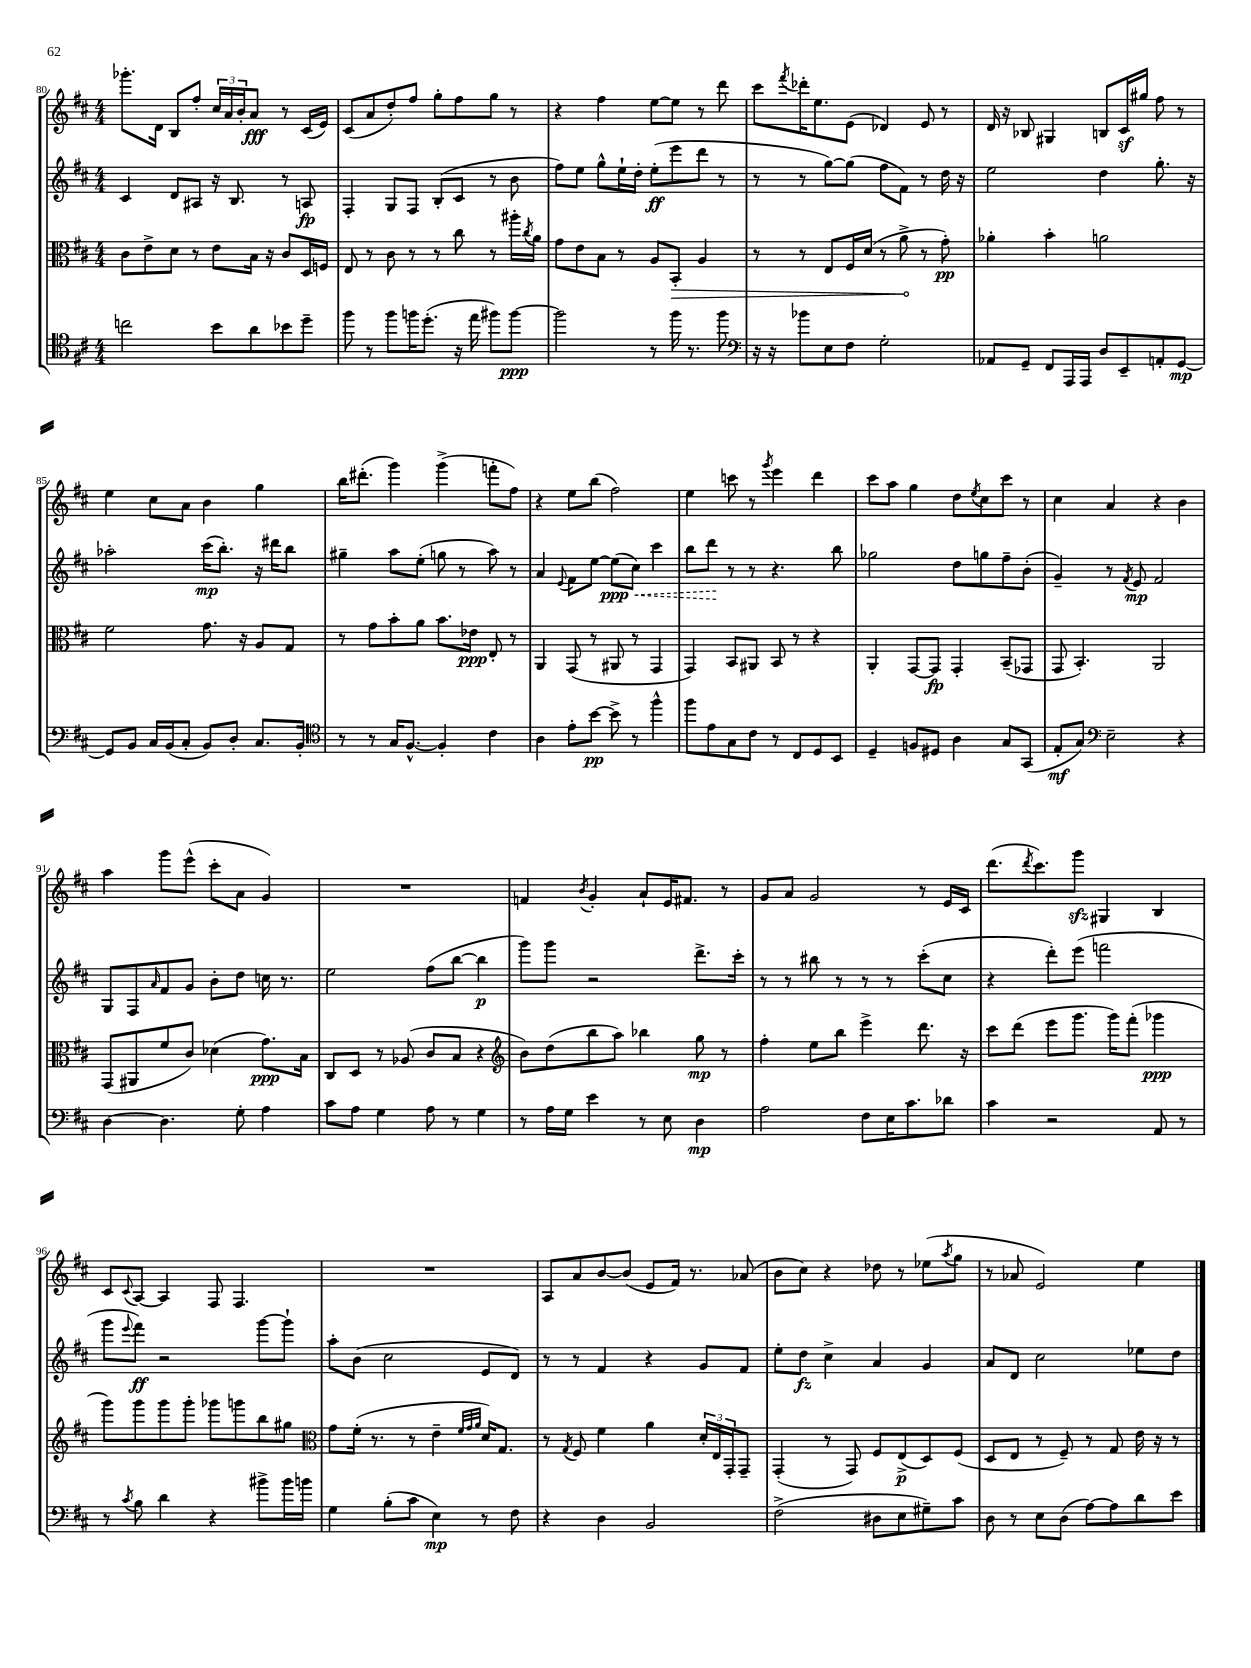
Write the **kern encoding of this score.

**kern	**dynam	**kern	**dynam	**kern	**dynam	**kern	**dynam
*part4	*part4	*part3	*part3	*part2	*part2	*part1	*part1
*staff4	*staff4	*staff3	*staff3	*staff2	*staff2	*staff1	*staff1
*clefC4	*	*clefC3	*	*clefG2	*	*clefG2	*
*k[f#c#]	*	*k[f#c#]	*	*k[f#c#]	*	*k[f#c#]	*
*M4/4	*	*M4/4	*	*M4/4	*	*M4/4	*
=80	=80	=80	=80	=80	=80	=80	=80
2ccn\	.	8c#\L	.	4c#/	.	8.ggg-X'\L	.
.	.	8e^\	.	.	.	.	.
.	.	.	.	.	.	16d\Jk	.
.	.	8d\J	.	8d/L	.	8B/L	.
.	.	8r	.	8A#X/J	.	8ff#'/J	.
8b\L	.	8e\L	.	16r	.	24cc#/LL	.
.	.	.	.	.	.	24a/	.
.	.	.	.	8.B/	.	.	.
.	.	.	.	.	.	24b'/J	.
8a\	.	16B\Jk	.	.	.	8a/J	fff
.	.	16r	.	.	.	.	.
8b-X\	.	8c#/L	.	8r	.	8r	.
8dd~\J	.	16D/L	.	8An/	fp	(16c#/LL	.
.	.	16Fn/JJ	.	.	.	16e/JJ)	.
=81	=81	=81	=81	=81	=81	=81	=81
8ff#\	.	8E/	.	4F#'/	.	(8c#/L	.
8r	.	8r	.	.	.	8a/	.
8ff#\L	.	8c#\	.	8G/L	.	8dd'/)	.
16ffn\K	.	8r	.	8F#/J	.	8ff#/J	.
(8.dd'\J	.	.	.	.	.	.	.
.	.	8r	.	(8B'/L	.	8gg'\L	.
16r	.	8cc#\	.	8c#/J	.	8ff#\	.
16ee\	.	.	.	.	.	.	.
8ff#X\L)	.	8r	.	8r	.	8gg\J	.
[8ff#\J	ppp	16aa#X'\LL	.	8b\	.	8r	.
.	.	8qcc#/	.	.	.	.	.
.	.	16a\JJ	.	.	.	.	.
=82	=82	=82	=82	=82	=82	=82	=82
2ff#\]	.	8g\L	.	8ff#\L)	.	4r	.
.	.	8e\	.	8ee\J	.	.	.
.	.	8B\J	.	8gg^^\L	.	4ff#\	.
.	.	8r	.	16ee`\L	.	.	.
.	.	.	.	16dd'\JJ	.	.	.
8r	.	8A/L	.	(8ee'\L	ff	[8ee\L	.
!	!	!	!LO:HP:b	!	!	!	!
16ff#\	.	8BB'/J	>	8eee\	.	8ee\J]	.
8.r	.	.	.	.	.	.	.
.	.	4A/	.	8ddd\J	.	8r	.
8ff#\	.	.	.	8r	.	8ddd\	.
=83	=83	=83	=83	=83	=83	=83	=83
*clefF4	*	*	*	*	*	*	*
16r	.	8r	.	8r	.	8ccc#\L	.
16r	.	.	.	.	.	.	.
.	.	.	.	.	.	8qfff#/	.
8b-X\L	.	8r	.	8r	.	16ddd-X'\K	.
.	.	.	.	.	.	8.ee\	.
8E\	.	8E/L	.	[8gg\L)	.	.	.
8F#\J	.	16F#/L	.	(8gg\J]	.	(8e\J	.
.	.	(16d/JJ	.	.	.	.	.
2G'\	.	8r	.	8ff#\L	.	4d-X/)	.
.	.	8a^\	.	8f#\J)	.	.	.
.	.	8r	]	8r	.	8e/	.
.	.	8g'\)	pp	16dd\	.	8r	.
.	.	.	.	16r	.	.	.
=84	=84	=84	=84	=84	=84	=84	=84
8AA-X/L	.	4a-X'\	.	2ee\	.	16d/	.
.	.	.	.	.	.	16r	.
8GG~/J	.	.	.	.	.	8B-X/	.
8FF#/L	.	4b'\	.	.	.	4G#X/	.
16AAA/L	.	.	.	.	.	.	.
16AAA/JJ	.	.	.	.	.	.	.
8D/L	.	2an\	.	4dd\	.	8Bn/L	.
8EE~/	.	.	.	.	.	16c#z/L	.
.	.	.	.	.	.	16gg#X/JJ	.
8AAn'/	.	.	.	8.gg'\	.	8ff#\	.
[8GG/J	mp	.	.	.	.	8r	.
.	.	.	.	16r	.	.	.
!!LO:LB:g=z
=85	=85	=85	=85	=85	=85	=85	=85
8GG/L]	.	2f#\	.	2aa-X'\	.	4ee\	.
8BB/J	.	.	.	.	.	.	.
16C#/LL	.	.	.	.	.	8cc#\L	.
(16BB/J	.	.	.	.	.	.	.
8C#'/J	.	.	.	.	.	8a\J	.
8BB/L)	.	8.g\	.	(16ccc#\KL	mp	4b\	.
.	.	.	.	8.bb'\J)	.	.	.
8D'/J	.	.	.	.	.	.	.
.	.	16r	.	.	.	.	.
8.C#/L	.	8A/L	.	16r	.	4gg\	.
.	.	.	.	16ddd#X\KL	.	.	.
.	.	8G/J	.	8bb\J	.	.	.
16BB'/Jk	.	.	.	.	.	.	.
=86	=86	=86	=86	=86	=86	=86	=86
*clefC4	*	*	*	*	*	*	*
8r	.	8r	.	4gg#X~\	.	16bb\KL	.
.	.	.	.	.	.	(8.ddd#X'\J	.
8r	.	8g\L	.	.	.	.	.
16G/KL	.	8b'\	.	8aa\L	.	4ggg\)	.
[8.F#^^/J	.	.	.	.	.	.	.
.	.	8a\J	.	(8ee'\J	.	.	.
4F#'/]	.	8.b\L	.	8ggn\	.	(4ggg^\	.
.	.	.	.	8r	.	.	.
.	.	16e-X\Jk	ppp	.	.	.	.
4c#\	.	8E'/	.	8aa\)	.	8fffn'\L	.
.	.	8r	.	8r	.	8ff#\J)	.
=87	=87	=87	=87	=87	=87	=87	=87
4A\	.	4AA/	.	4a/	.	4r	.
.	.	.	.	8qqe/	.	.	.
8e'\L	.	(8GG/	.	8f#\L	.	8ee\L	.
[8b\J	pp	8r	.	[8ee\J	.	(8bb\J	.
!	!	!	!	!	!LO:HP:b	!	!
8b^\]	.	8AA#X/	.	(8ee\L]	< ppp	2ff#\)	.
8r	.	8r	.	8cc#\J)	.	.	.
4ff#^^\	.	4GG/	.	4ccc#\	.	.	.
=88	=88	=88	=88	=88	=88	=88	=88
8ff#\L	.	4GG/)	.	8bb\L	.	4ee\	.
8e\	.	.	.	8ddd\J	.	.	.
8G\	.	8BB/L	.	8r	[	8cccn\	.
8c#\J	.	8AA#X/J	.	8r	.	8r	.
.	.	.	.	.	.	8qggg/	.
8r	.	8BB/	.	4.r	.	4eee\	.
8C#/L	.	8r	.	.	.	.	.
8D/	.	4r	.	.	.	4ddd\	.
8BB/J	.	.	.	8bb\	.	.	.
=89	=89	=89	=89	=89	=89	=89	=89
4D~/	.	4AA'/	.	2gg-X\	.	8ccc#\L	.
.	.	.	.	.	.	8aa\J	.
8Fn/L	.	[8GG/L	.	.	.	4gg\	.
8D#X/J	.	8GG/J]	fp	.	.	.	.
4A\	.	4GG'/	.	8dd\L	.	8dd\L	.
.	.	.	.	.	.	8qee/	.
.	.	.	.	8ggn\	.	8cc#\	.
8G/L	.	(8BB~/L	.	8ff#~\	.	8ccc#\J	.
(8GG/J	.	8GG-X/J	.	(8b'\J	.	8r	.
=90	=90	=90	=90	=90	=90	=90	=90
8E'/L	mf	8GG/	.	4g~/)	.	4cc#\	.
8G/J)	.	4.BB'/)	.	.	.	.	.
*clefF4	*	*	*	*	*	*	*
2E~\	.	.	.	8r	.	4a/	.
.	.	.	.	8qf#/	.	.	.
.	.	.	.	8e/	mp	.	.
.	.	2AA/	.	2f#/	.	4r	.
4r	.	.	.	.	.	4b\	.
!!LO:LB:g=z
=91	=91	=91	=91	=91	=91	=91	=91
[4D\	.	(8GG/L	.	8G/L	.	4aa\	.
.	.	8AA#X/	.	8F#/	.	.	.
.	.	.	.	16qqa/	.	.	.
4.D\]	.	8f#/	.	8f#/	.	8ggg\L	.
.	.	8c#/J)	.	8g/J	.	(8eee^^\J	.
.	.	(4d-X\	.	8b'\L	.	8ccc#'\L	.
8G'\	.	.	.	8dd\J	.	8a\J	.
4A\	.	8.g\L)	ppp	16ccn\	.	4g/)	.
.	.	.	.	8.r	.	.	.
.	.	16B\Jk	.	.	.	.	.
=92	=92	=92	=92	=92	=92	=92	=92
8c#\L	.	8C#/L	.	2ee\	.	1r	.
8A\J	.	8D/J	.	.	.	.	.
4G\	.	8r	.	.	.	.	.
.	.	(8A-X/	.	.	.	.	.
8A\	.	8c#/L	.	(8ff#\L	.	.	.
8r	.	8B/J	.	[8bb\J	.	.	.
4G\	.	4r	.	4bb\]	p	.	.
=93	=93	=93	=93	=93	=93	=93	=93
*	*	*clefG2	*	*	*	*	*
8r	.	8b\L)	.	8ggg\L)	.	4fn/	.
16A\LL	.	(8dd\	.	8ggg\J	.	.	.
16G\JJ	.	.	.	.	.	.	.
.	.	.	.	.	.	8qb/	.
4e\	.	8bb\	.	2r	.	4g'/	.
.	.	8aa\J)	.	.	.	.	.
8r	.	4bb-X\	.	.	.	8a`/L	.
8E\	.	.	.	.	.	16e/K	.
.	.	.	.	.	.	8.f#X/J	.
4D\	mp	8gg\	mp	8.ddd^\L	.	.	.
.	.	8r	.	.	.	8r	.
.	.	.	.	16ccc#'\Jk	.	.	.
=94	=94	=94	=94	=94	=94	=94	=94
2A\	.	4ff#'\	.	8r	.	8g/L	.
.	.	.	.	8r	.	8a/J	.
.	.	8ee\L	.	8bb#X\	.	2g/	.
.	.	8bb\J	.	8r	.	.	.
8F#\L	.	4eee^\	.	8r	.	.	.
16E\K	.	.	.	8r	.	.	.
8.c#\	.	.	.	.	.	.	.
.	.	8.ddd\	.	(8ccc#'\L	.	8r	.
8d-X\J	.	.	.	8cc#\J	.	16e/LL	.
.	.	16r	.	.	.	16c#/JJ	.
=95	=95	=95	=95	=95	=95	=95	=95
4c#\	.	8ccc#\L	.	4r	.	(8.ddd\L	.
.	.	(8ddd\J	.	.	.	.	.
.	.	.	.	.	.	8qddd/	.
.	.	.	.	.	.	8.ccc#\)	.
2r	.	8eee\L	.	8ddd'\L)	.	.	.
.	.	8.ggg\J	.	(8eee\J	.	8gggzz\J	.
.	.	.	.	2fffn\	.	4G#X/	.
.	.	16ggg\KL)	.	.	.	.	.
.	.	(8fff#'\J	.	.	.	.	.
8AA/	.	4ggg-X\	ppp	.	.	4B/	.
8r	.	.	.	.	.	.	.
!!LO:LB:g=z
=96	=96	=96	=96	=96	=96	=96	=96
8r	.	8ggg\L)	.	8ggg\L	.	8c#/L	.
8qc#/	.	.	.	8qqeee/	.	8qqc#/	.
8B\	.	8ggg\	.	8fff#\J)	ff	[8A/J	.
4d\	.	8ggg\	.	2r	.	4A/]	.
.	.	8ggg'\J	.	.	.	.	.
4r	.	8ggg-X\L	.	.	.	8F#/	.
.	.	8gggn\	.	.	.	4.F#/	.
8b#X^\L	.	8bb\	.	[8ggg\L	.	.	.
16b#\L	.	8gg#X\J	.	8ggg`\J]	.	.	.
16bn\JJ	.	.	.	.	.	.	.
=97	=97	=97	=97	=97	=97	=97	=97
*	*	*clefC3	*	*	*	*	*
4G\	.	8g\L	.	8aa'\L	.	1r	.
.	.	(16f#'\Jk	.	(8b\J	.	.	.
.	.	8.r	.	.	.	.	.
(8B'\L	.	.	.	2cc#\	.	.	.
8c#\J	.	8r	.	.	.	.	.
4E\)	mp	4e~\	.	.	.	.	.
.	.	32qqf#/LLL	.	.	.	.	.
.	.	32qqg/	.	.	.	.	.
.	.	32qqa/JJJ	.	.	.	.	.
8r	.	16d/KL)	.	8e/L	.	.	.
.	.	8.G/J	.	.	.	.	.
8F#\	.	.	.	8d/J)	.	.	.
=98	=98	=98	=98	=98	=98	=98	=98
4r	.	8r	.	8r	.	8A/L	.
.	.	8qG/	.	.	.	.	.
.	.	8F#/	.	8r	.	8a/	.
4D\	.	4f#\	.	4f#/	.	[8b/	.
.	.	.	.	.	.	(8b/J]	.
2BB/	.	4a\	.	4r	.	8e/L	.
.	.	.	.	.	.	16f#/Jk)	.
.	.	.	.	.	.	8.r	.
.	.	24d'/LL	.	8g/L	.	.	.
.	.	24E/	.	.	.	.	.
.	.	24GG'/J	.	.	.	.	.
.	.	8GG~/J	.	8f#/J	.	(8a-X/	.
=99	=99	=99	=99	=99	=99	=99	=99
(2F#^\	.	(4GG'/	.	8ee'\L	.	8b\L	.
.	.	.	.	8dd\J	fz	8cc#\J)	.
.	.	8r	.	4cc#^\	.	4r	.
.	.	8GG/)	.	.	.	.	.
8D#X\L	.	8F#/L	.	4a/	.	8dd-X\	.
8E\	.	(8E^/	p	.	.	8r	.
8G#X~\)	.	8D/)	.	4g/	.	(8ee-X\L	.
.	.	.	.	.	.	8qaa/	.
8c#\J	.	(8F#/J	.	.	.	8gg\J	.
=100	=100	=100	=100	=100	=100	=100	=100
8D\	.	8D/L	.	8a/L	.	8r	.
8r	.	8E/J	.	8d/J	.	8a-X/	.
8E\L	.	8r	.	2cc#\	.	2e/)	.
(8D\J	.	8F#~/)	.	.	.	.	.
[8A\L)	.	8r	.	.	.	.	.
8A\]	.	8G/	.	.	.	.	.
8d\	.	16e\	.	8ee-X\L	.	4ee\	.
.	.	16r	.	.	.	.	.
8e\J	.	8r	.	8dd\J	.	.	.
==	==	==	==	==	==	==	==
*-	*-	*-	*-	*-	*-	*-	*-
